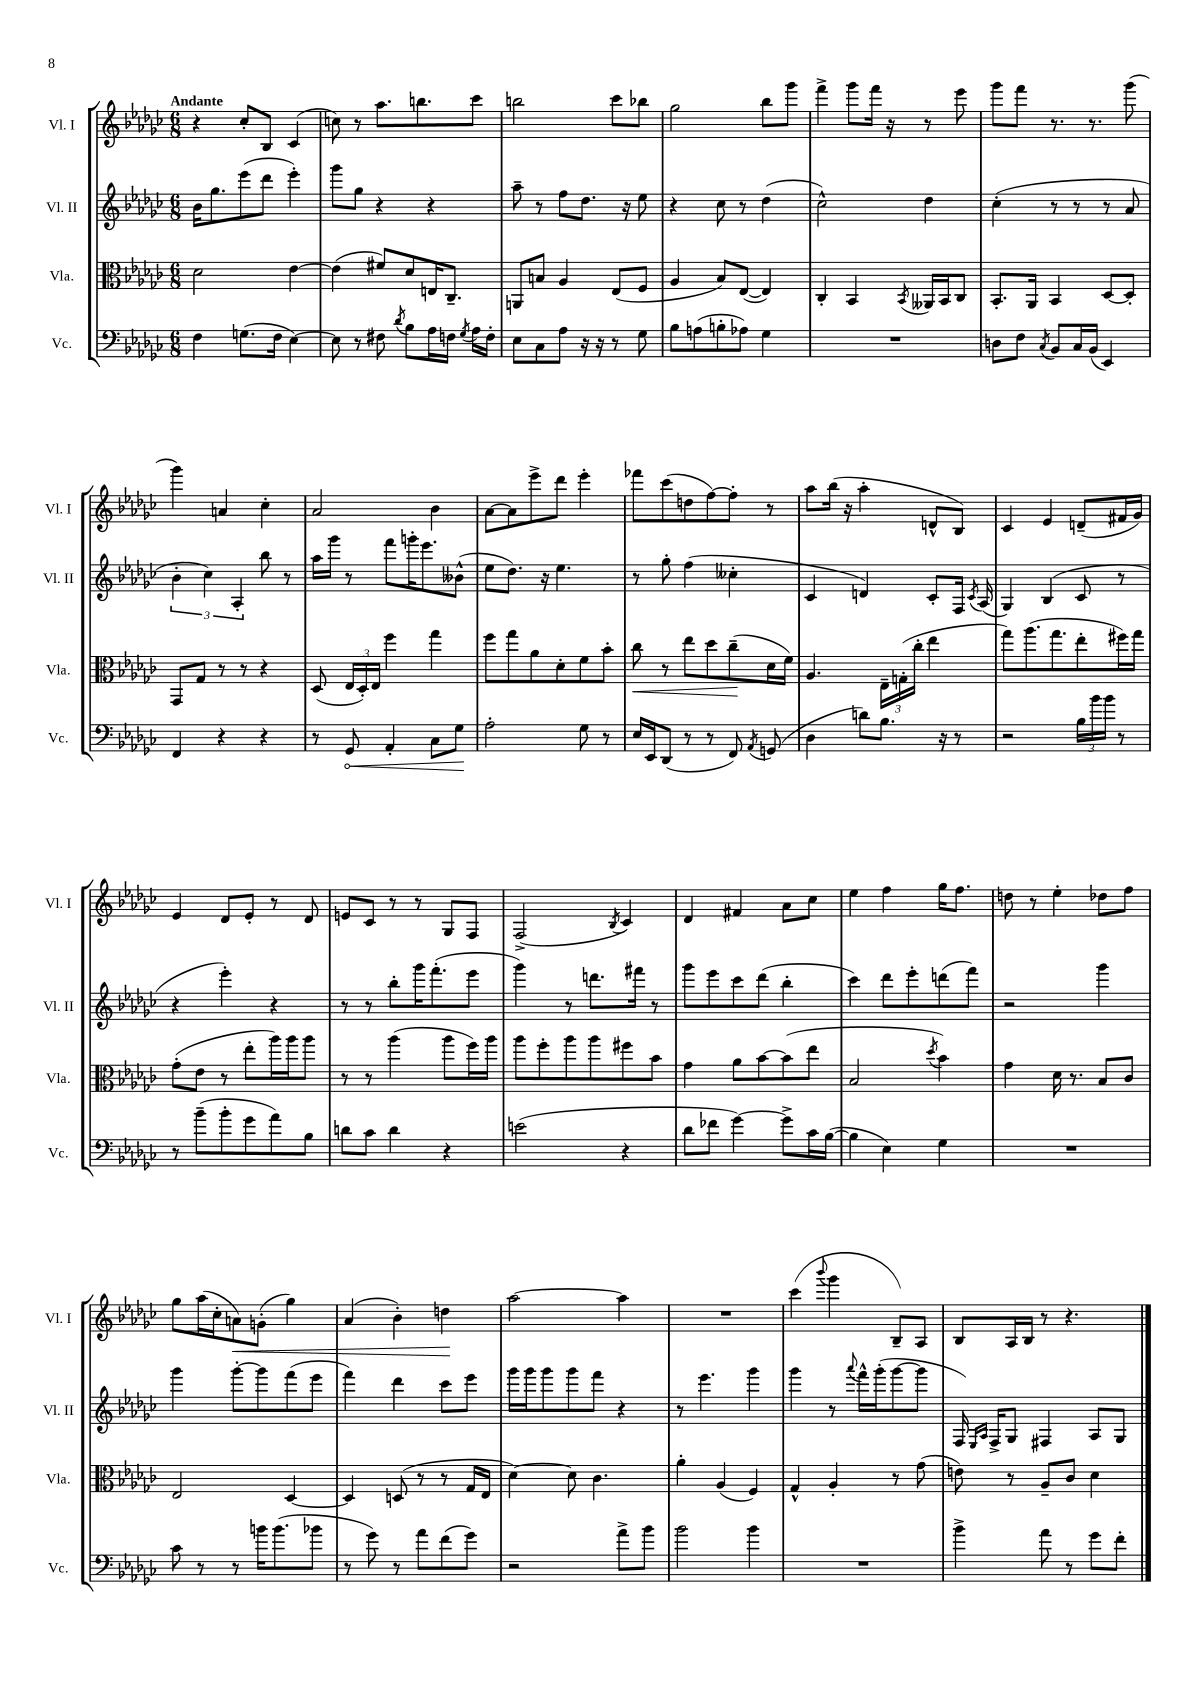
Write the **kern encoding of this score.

**kern	**kern	**kern	**kern
*staff4	*staff3	*staff2	*staff1
*clefF4	*clefC3	*clefG2	*clefG2
*k[b-e-a-d-g-c-]	*k[b-e-a-d-g-c-]	*k[b-e-a-d-g-c-]	*k[b-e-a-d-g-c-]
*M6/8	*M6/8	*M6/8	*M6/8
4F	2d-	16b-	4r
.	.	8.gg-	.
(8.G	.	(8eee-	8cc-'
.	.	8ddd-	8B-
16F	.	.	.
[4E-)	[4e-	4eee-')	(4c-
=	=	=	=
8E-]	(4e-]	8ggg-	8cc)
8r	.	8gg-	8r
8F#	8f#)	4r	8.aa-
8qd-	.	.	.
8B-	8d-	.	.
.	.	.	8.bb
16A-	16E	4r	.
16F	8.C-~	.	.
8qG-	.	.	.
16A-	.	.	8ccc-
16F'	.	.	.
=	=	=	=
8E-	8AA	8aa-~	2bb
8C-	8B	8r	.
8A-	4A-	8ff	.
16r	.	8.dd-	.
16r	.	.	.
8r	(8E-	.	8ccc-
.	.	16r	.
8G-	8F	8ee-	8bb-
=	=	=	=
8B-	4A-	4r	2gg-
(8A	.	.	.
8B'	8B-)	8cc-	.
8A-)	([8E-	8r	.
4G-	4E-])	(4dd-	8bb-
.	.	.	8ggg-
=	=	=	=
2.r	4C-'	2cc-^^)	4fff^
.	4BB-	.	8ggg-
.	.	.	16fff
.	.	.	16r
.	8qBB-	.	.
.	16AA--	4dd-	8r
.	16BB-	.	.
.	8C-	.	8eee-
=	=	=	=
8D	8.BB-'	(4cc-'	8ggg-
8F	.	.	8fff
.	16AA-	.	.
8qC-	.	.	.
8BB-	4BB-	8r	8.r
16C-	.	8r	.
(16BB-	.	.	8.r
4EE-)	[8D-	8r	.
.	8D-']	8a-	(8ggg-
=	=	=	=
4FF	8GG-	6b-'	4ggg-)
.	8G-	.	.
.	.	6cc-)	.
4r	8r	.	4a
.	.	6A-'	.
.	8r	.	.
4r	4r	8bb-	4cc-'
.	.	8r	.
=	=	=	=
8r	(8D-	16aa-	2a-
.	.	16ggg-	.
8GG-	24E-	8r	.
.	24D-')	.	.
.	24E-	.	.
4AA-'	4ff	8fff	.
.	.	16ggg'	.
.	.	8.eee-	.
8C-	4gg-	.	4b-
8G-	.	(8b--^^	.
=	=	=	=
2A-'	8ff	8ee-	[8a-
.	8gg-	8.dd-)	8a-]
.	8a-	.	8eee-^
.	.	16r	.
.	8d-'	4.ee-	8ddd-
8G-	8f	.	4eee-'
8r	8b-'	.	.
=	=	=	=
16E-	8cc-	8r	8fff-
16EE-	.	.	.
(8DD-	8r	8gg-'	(8ccc-
8r	8ee-	(4ff	8dd
8r	8dd-	.	[8ff)
8FF)	(8cc-~	4cc--'	8ff']
8qAA-	.	.	.
(8GG	16d-	.	8r
.	16f)	.	.
=	=	=	=
4D-	4.A-	4c-	8aa-
.	.	.	(16bb-
.	.	.	16r
8d)	.	4d)	4aa-'
8.B-	24E-~	.	.
.	(24G'	.	.
.	24cc-'	.	.
.	4ee-	8c-'	8d^^
16r	.	.	.
8r	.	16F	8B-)
.	.	8qc-	.
.	.	(16A-	.
=	=	=	=
2r	8gg-)	4G-)	4c-
.	(8.aa-	.	.
.	.	(4B-	4e-
.	8.gg-	.	.
24B-	8ee-'	8c-	(8d~
24b-	.	.	.
24b-	.	.	.
8r	16ff#)	8r	16f#
.	16gg-	.	16g-)
=	=	=	=
8r	(8g-'	4r	4e-
(8b-~	8e-	.	.
8b-'	8r	4eee-')	8d-
8g-	8ee-'	.	8e-'
8a-)	16aa-)	4r	8r
.	16aa-	.	.
8B-	8aa-	.	8d-
=	=	=	=
8d	8r	8r	8e
8c-	8r	8r	8c-
4d	(4aa-	8bb-'	8r
.	.	16ggg-	8r
.	.	(8.fff'	.
4r	8aa-	.	8G-
.	16ff)	8eee-	8F
.	16aa-	.	.
=	=	=	=
(2e	8aa-	4ggg-)	(2F^
.	8ff'	.	.
.	8aa-	8r	.
.	8aa-	8.ddd	.
.	.	.	8qB-
4r	8ff#	.	4c-)
.	.	16fff#	.
.	8b-	8r	.
=	=	=	=
8d-	4g-	8ggg-	4d-
8f-	.	8eee-	.
[4g-)	8a-	8ccc-	4f#
.	[8b-	(8ddd-	.
8g-^]	(8b-]	4bb-'	8a-
16c-	8ee-	.	8cc-
([16B-	.	.	.
=	=	=	=
4B-]	2B-	4ccc-)	4ee-
4E-)	.	8ddd-	4ff
.	.	8eee-'	.
.	8qdd-	.	.
4G-	4b-)	(8ddd	16gg-
.	.	.	8.ff
.	.	8fff)	.
=	=	=	=
2.r	4g-	2r	8dd
.	.	.	8r
.	16d-	.	4ee-'
.	8.r	.	.
.	8B-	4ggg-	8dd-
.	8c-	.	8ff
=	=	=	=
8c-	2E-	4ggg-	8gg-
8r	.	.	(16aa-
.	.	.	16cc-'
8r	.	[8ggg-'	8a)
16b	.	8ggg-]	(8g'
(8.b	.	.	.
.	[4D-	(8fff	4gg-)
8b-	.	8eee-	.
=	=	=	=
8r	4D-]	4fff)	(4a-
8g-)	.	.	.
8r	(8D	4ddd-	4b-')
8a-	8r	.	.
(8f	8r	8ccc-	4dd
8g-)	16G-	8eee-	.
.	16E-	.	.
=	=	=	=
2r	[4d-)	16ggg-	[2aa-
.	.	16ggg-	.
.	.	8ggg-	.
.	8d-]	8ggg-	.
.	4.c-	8fff	.
8a-^	.	4r	4aa-]
8b-	.	.	.
=	=	=	=
2b-	4a-'	8r	2.r
.	.	4.eee-	.
.	(4A-	.	.
4b-	4F)	4ggg-	.
=	=	=	=
2.r	4G-^^	4ggg-	(4ccc-
.	.	.	8qqbbb-
.	4A-'	8r	4ggg-
.	.	8qqaaa-	.
.	.	16fff^^	.
.	.	(16ggg-'	.
.	8r	[8ggg-	8B-~)
.	(8g-	8ggg-]	8A-
=	=	=	=
4b-^	8e)	16F)	8B-
.	.	16qqE-	.
.	.	16qqA-	.
.	.	16F^	.
.	8r	8G-	16A-
.	.	.	16B-
8a-	8A-~	4F#	8r
8r	8c-	.	4.r
8g-	4d-	8A-	.
8f'	.	8G-	.
==	==	==	==
*-	*-	*-	*-
